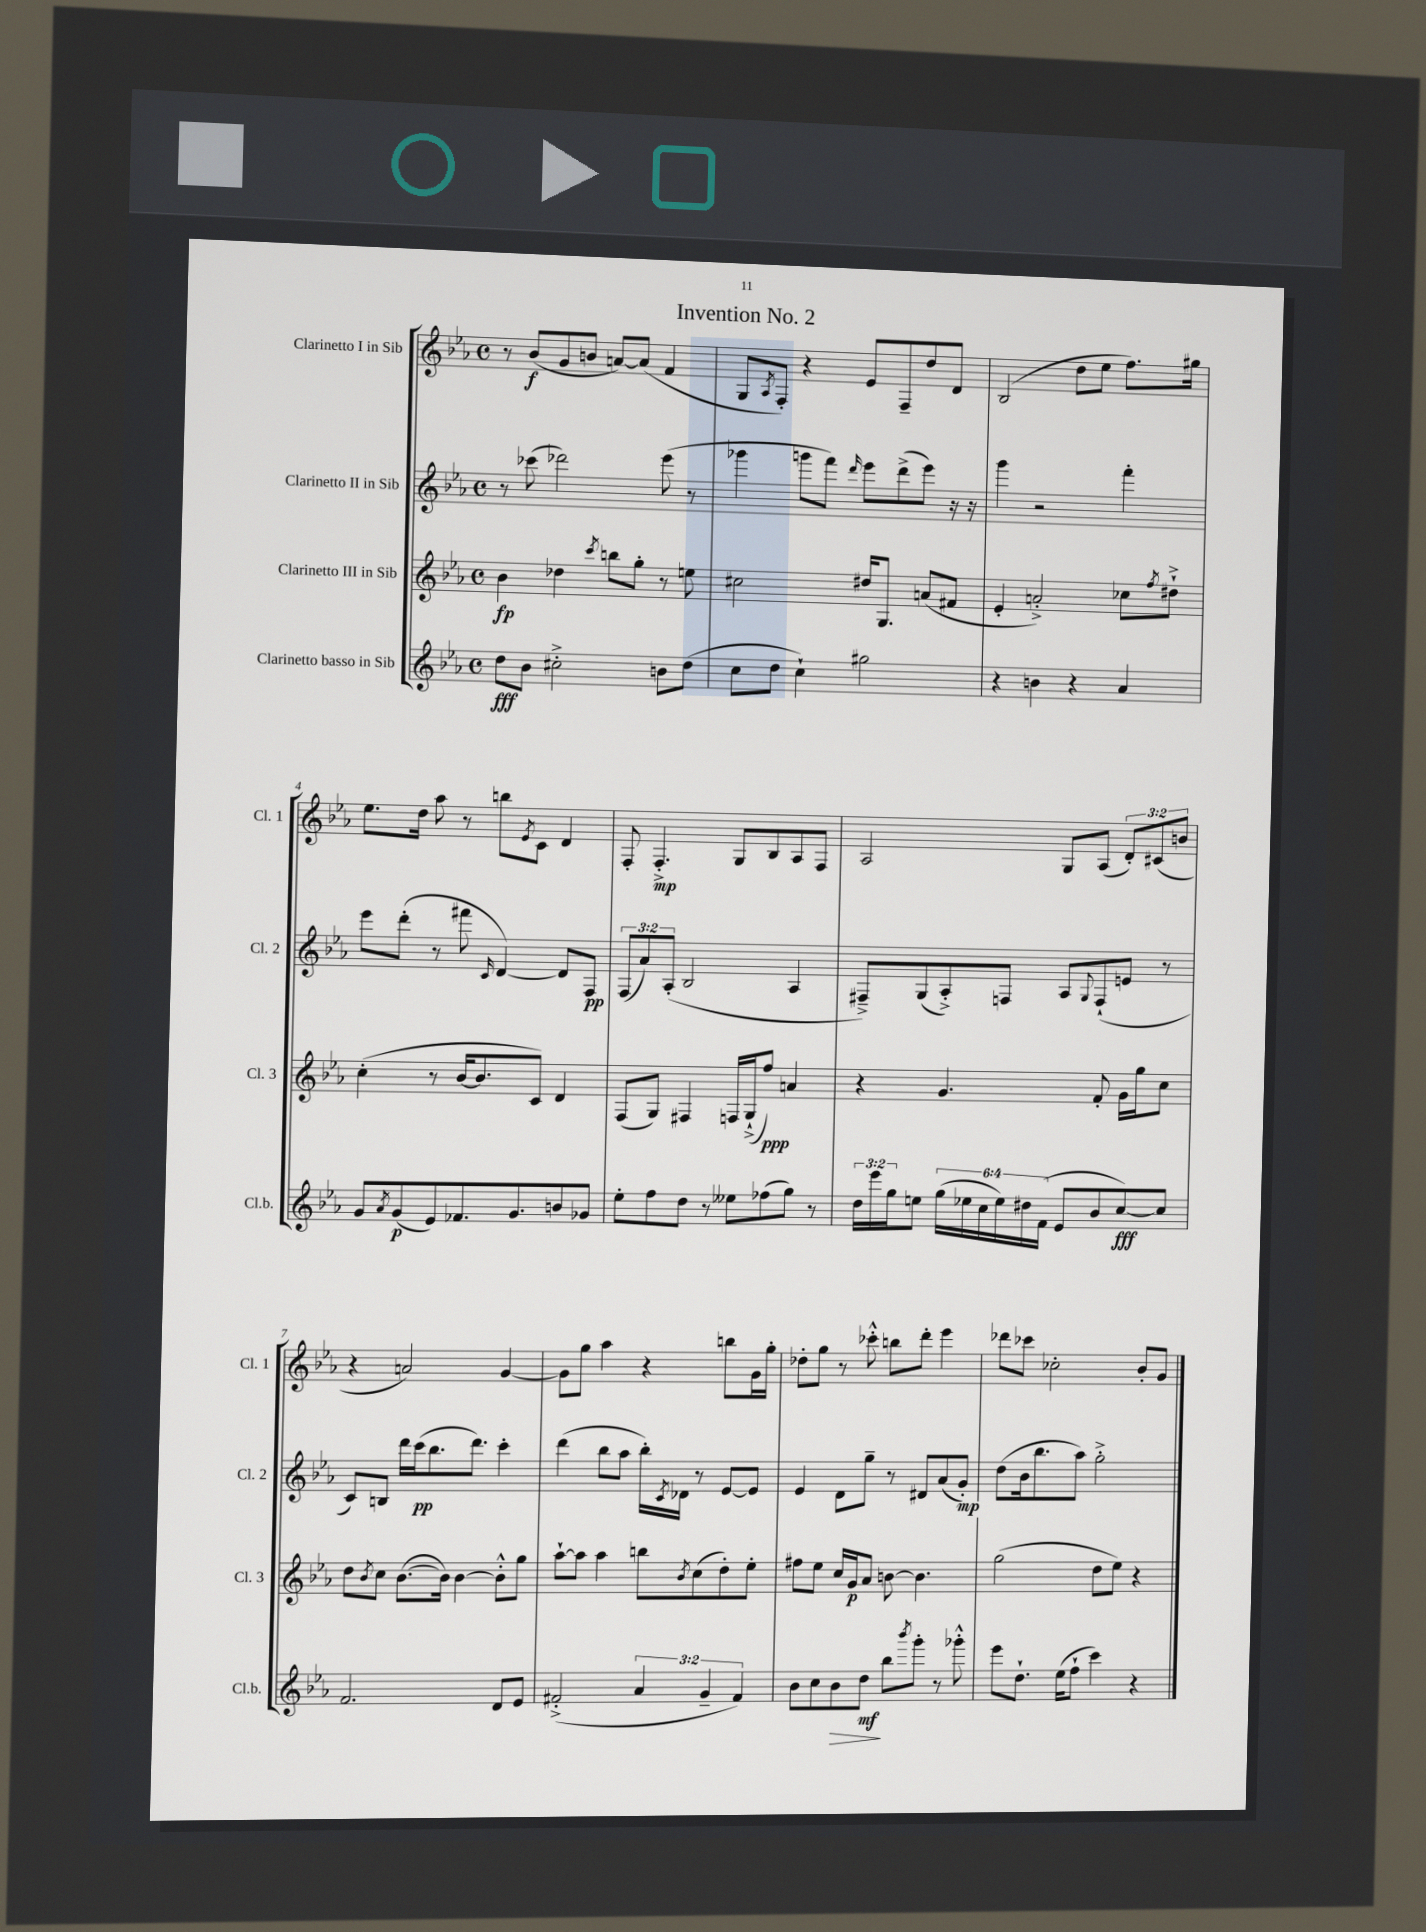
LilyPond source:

\header { title = "Invention No. 2" }
<<
\new StaffGroup <<
\new Staff = "s0" \with { instrumentName = "Clarinetto I in Sib" shortInstrumentName = "Cl. 1" } {
    \clef treble \key ees \major \defaultTimeSignature \time 4/4 \override Staff.TupletNumber.text = #tuplet-number::calc-fraction-text
    r8 bes'8\f( g'8 b'8 a'8~) a'8( f'4 |
    g8 \acciaccatura { aes8 } f8-.) r4 ees'8 f8-- d''8 d'8 |
    bes2( d''8 ees''8 f''8.) gis''16 |
    ees''8. d''16 aes''8 r8 b''8 \acciaccatura { ees'8 } c'8 d'4 |
    f8-. f4.-.->\mp g8 bes8 aes8 f8 |
    aes2 g8 aes8( \tuplet 3/2 { d'8-.) cis'8( b'8 } |
    r4 a'2) g'4~ |
    g'8 g''8 aes''4 r4 b''8 g'16 g''16-. |
    des''8-. g''8 r8 ces'''8-.-^ b''8 d'''8-. ees'''4 |
    des'''8 ces'''8 ces''2-. bes'8-. g'8 \bar "|." |
}
\new Staff = "s1" \with { instrumentName = "Clarinetto II in Sib" shortInstrumentName = "Cl. 2" } {
    \clef treble \key ees \major \defaultTimeSignature \time 4/4 \override Staff.TupletNumber.text = #tuplet-number::calc-fraction-text
    r8 ces'''8( des'''2) ees'''8( r8 |
    ges'''4 g'''8 f'''8) \grace { d'''16 } ees'''8 d'''8->( ees'''8) r16 r16 |
    g'''4 r2 f'''4-. |
    ees'''8 d'''8-.( r8 fis'''8 \grace { c'16 } d'4~) d'8 f8\pp |
    \tuplet 3/2 { f8( aes'8) aes8-.( } bes2 aes4 |
    fis8--->) g8( aes8-.->) f8 aes8 \appoggiatura { g8 } f8-!( e'8 r8 |
    c'8) b8 d'''16 c'''16\pp( bes''8. d'''8.) c'''4-. |
    d'''4( bes''8 aes''8 bes''16-.) \acciaccatura { c'8 } des'16 r8 ees'8~ ees'8 |
    ees'4 d'8 g''8-- r8 dis'8 aes'8( g'8-.\mp) |
    d''8( bes'16 bes''8. aes''8) g''2-.-> \bar "|." |
}
\new Staff = "s2" \with { instrumentName = "Clarinetto III in Sib" shortInstrumentName = "Cl. 3" } {
    \clef treble \key ees \major \defaultTimeSignature \time 4/4
    bes'4\fp des''4 \acciaccatura { c'''8 } b''8 g''8-. r8 e''8 |
    cis''2 dis''16 g8. a'8( fis'8 |
    ees'4-. a'2-.->) ces''8 \acciaccatura { f''8 } dis''8-!-> |
    c''4-.( r8 bes'16~ bes'8. c'8) d'4 |
    f8( g8) fis4 f16 g16-!->( f''8\ppp) a'4 |
    r4 g'4. f'8-. g'16 g''16 c''8 |
    d''8 \acciaccatura { bes'8 } c''8 bes'8.~( bes'16) bes'4~ bes'8-.-^ g''8 |
    aes''8~-! aes''8 aes''4 b''8 \acciaccatura { bes'8 } c''8( d''8-.) ees''8-. |
    fis''8 ees''8 c''16 g'16\p aes'8 b'8~ b'4. |
    g''2( d''8 ees''8) r4 \bar "|." |
}
\new Staff = "s3" \with { instrumentName = "Clarinetto basso in Sib" shortInstrumentName = "Cl.b." } {
    \clef treble \key ees \major \defaultTimeSignature \time 4/4 \override Staff.TupletNumber.text = #tuplet-number::calc-fraction-text
    d''8\fff bes'8 cis''2-.-> b'8 d''8( |
    c''8 d''8 c''4-!) gis''2 |
    r4 b'4 r4 aes'4 |
    g'8 \acciaccatura { aes'8 } g'8\p( ees'8) fes'8. g'8. b'8 ges'8 |
    ees''8-. f''8 d''8 r8 eeses''8 fes''8( g''8) r8 |
    \tuplet 3/2 { d''16 ees'''16 g''16 } e''8 \tuplet 6/4 { g''16( ees''16 c''16 ees''16) dis''16 f'16( } ees'8 bes'8 c''8~\fff) c''8 |
    f'2. d'8 ees'8 |
    fis'2-.->( \tuplet 3/2 { aes'4 g'4-- fis'4) } |
    bes'8 c''8 bes'8\> d''8\mf\! bes''8 \acciaccatura { bes'''8 } g'''8-. r8 ges'''8-.-^ |
    ees'''8 d''8.-! ees''16( f''8-! c'''4) r4 \bar "|." |
}
>>
>>
